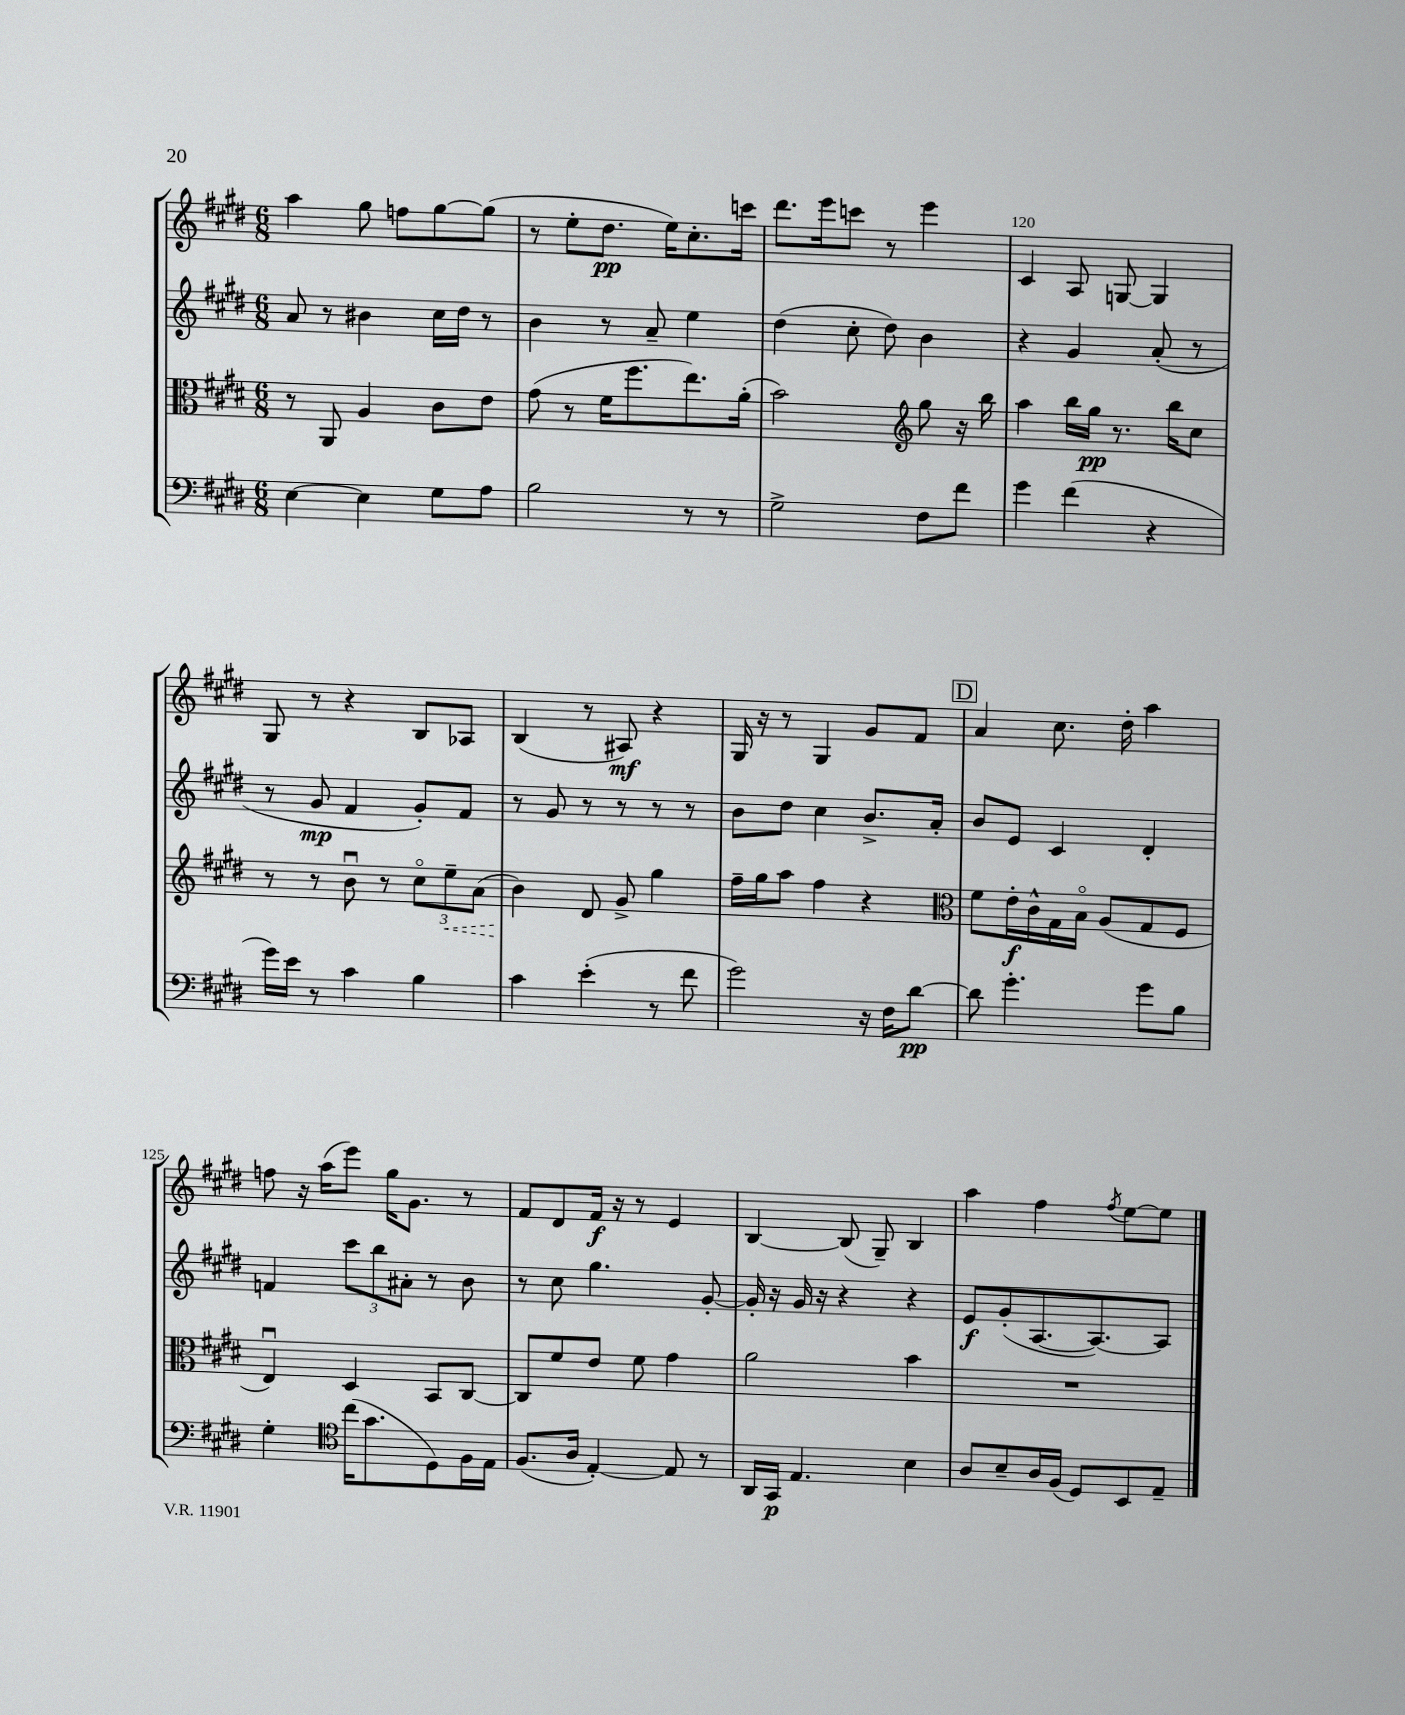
<<
\new StaffGroup <<
\new Staff = "s0" {
    \clef treble \key e \major \numericTimeSignature \time 6/8
    a''4 gis''8 f''8 gis''8~ gis''8( |
    r8 e''8-. dis''8.\pp e''16) cis''8.-. c'''16 |
    dis'''8. e'''16 c'''8 r8 e'''4 |
    cis'4 a8 g8~ g4 |
    gis8 r8 r4 b8 aes8 |
    b4( r8 ais8\mf) r4 |
    gis16 r16 r8 gis4 gis'8 fis'8 |
    \mark \markup { \box "D" } a'4 cis''8. dis''16-. a''4 |
    f''8 r16 a''16( e'''8) gis''16 gis'8. r8 |
    fis'8 dis'8 fis'16\f r16 r8 e'4 |
    b4~ b8( gis8--) b4 |
    a''4 fis''4 \acciaccatura { fis''8 } e''8~ e''8 \bar "|." |
}
\new Staff = "s1" {
    \clef treble \key e \major \numericTimeSignature \time 6/8
    a'8 r8 bis'4 cis''16 dis''16 r8 |
    b'4 r8 a'8-- e''4 |
    dis''4( cis''8-. dis''8) b'4 |
    r4 gis'4 a'8-.( r8 |
    r8 gis'8\mp fis'4 gis'8-.) fis'8 |
    r8 gis'8 r8 r8 r8 r8 |
    b'8 dis''8 cis''4 b'8.-> a'16-. |
    \mark \markup { \box "D" } b'8 e'8 cis'4 dis'4-. |
    f'4 \tuplet 3/2 { cis'''8 b''8 ais'8-. } r8 b'8 |
    r8 cis''8 gis''4. gis'8~-. |
    gis'16-. r16 gis'16 r16 r4 r4 |
    e'8\f gis'8-.( a8.~ a8.~) a8 \bar "|." |
}
\new Staff = "s2" {
    \clef alto \key e \major \numericTimeSignature \time 6/8
    r8 a,8 a4 cis'8 e'8 |
    gis'8( r8 fis'16 fis''8. e''8.) a'16-.( |
    b'2) \clef treble gis''8 r16 b''16 |
    a''4 b''16 gis''16\pp r8. b''16 cis''8 |
    r8 r8 b'8\downbow r8 \tuplet 3/2 { cis''8\flageolet \once \override Hairpin.style = #'dashed-line e''8--\< a'8( } |
    b'4\!) dis'8 gis'8-> gis''4 |
    fis''16-- gis''16 a''8 fis''4 r4 |
    \mark \markup { \box "D" } \clef alto fis'8 e'16-.\f cis'16-^ gis16 b16\flageolet a8( gis8 fis8 |
    e4\downbow) dis4 b,8 cis8~ |
    cis8 fis'8 e'8 fis'8 gis'4 |
    a'2 b'4 |
    R2. \bar "|." |
}
\new Staff = "s3" {
    \clef bass \key e \major \numericTimeSignature \time 6/8
    e4~ e4 gis8 a8 |
    b2 r8 r8 |
    gis2-> fis8 fis'8 |
    gis'4 fis'4( r4 |
    gis'16) e'16 r8 cis'4 b4 |
    cis'4 e'4-.( r8 fis'8 |
    gis'2) r16 fis16 dis'8~\pp |
    \mark \markup { \box "D" } dis'8 gis'4.-. gis'8 b8 |
    gis4-. \clef tenor cis''16( gis'8. dis8) fis16 e16 |
    fis8.( a16 e4~-.) e8 r8 |
    a,16 gis,16\p e4. b4 |
    a8 b8-- a16 fis16( dis8) b,8 e8-- \bar "|." |
}
>>
>>
\layout { \context { \Score currentBarNumber = #117 \override BarNumber.break-visibility = ##(#f #t #t) barNumberVisibility = #(every-nth-bar-number-visible 5) } }
